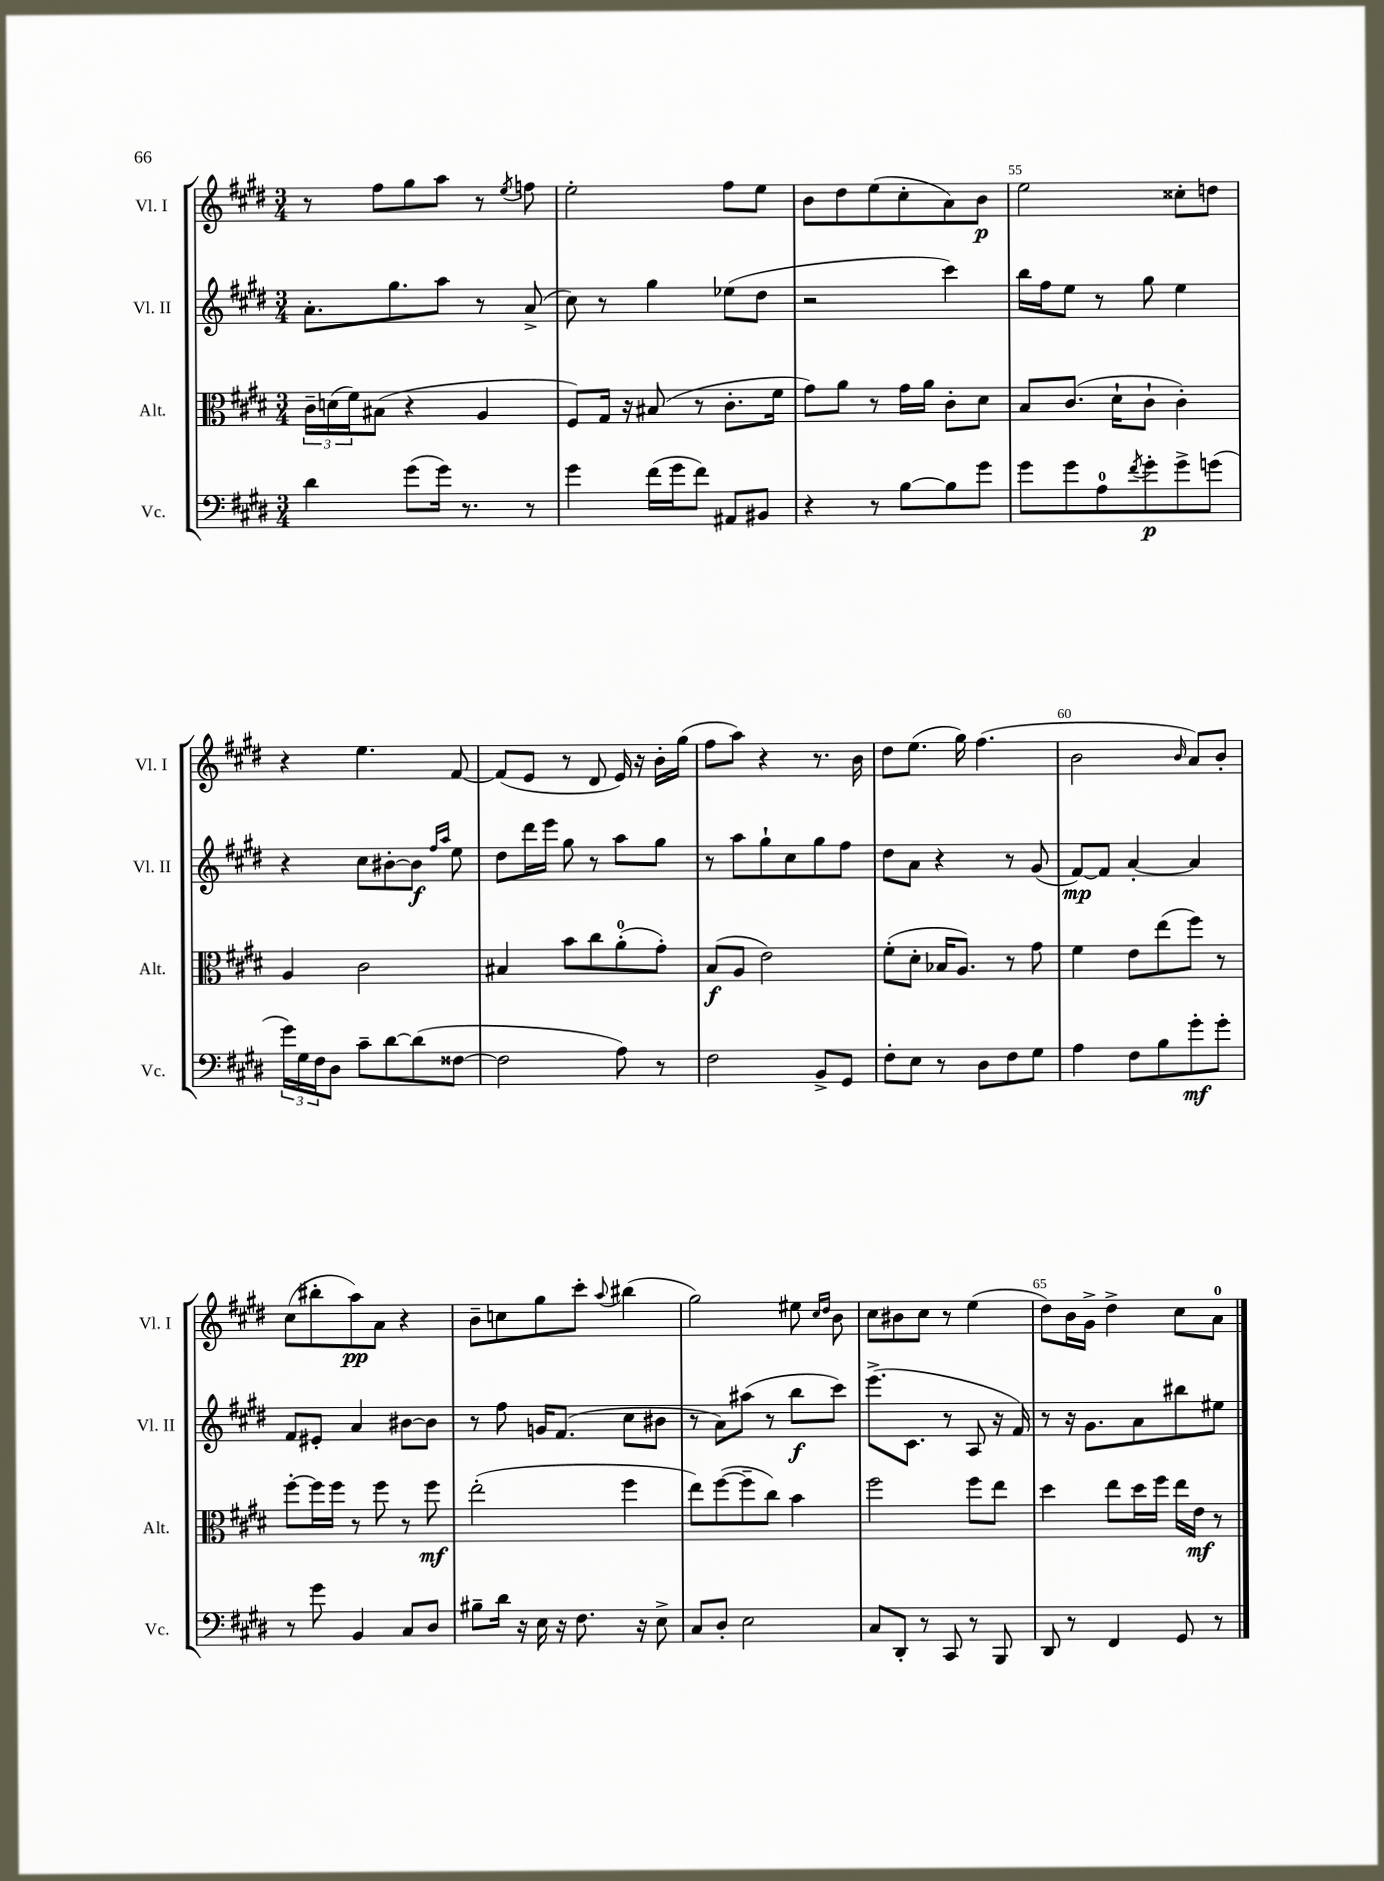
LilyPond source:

<<
\new StaffGroup <<
\new Staff = "s0" \with { instrumentName = "Vl. I" shortInstrumentName = "Vl. I" } {
    \clef treble \key e \major \numericTimeSignature \time 3/4
    r8 fis''8 gis''8 a''8 r8 \acciaccatura { e''8 } f''8 |
    e''2-. fis''8 e''8 |
    b'8 dis''8 e''8( cis''8-. a'8) b'8\p |
    e''2 cisis''8-. d''8 |
    r4 e''4. fis'8~ |
    fis'8( e'8 r8 dis'8 e'16) r16 b'16-. gis''16( |
    fis''8 a''8) r4 r8. b'16 |
    dis''8 e''8.( gis''16) fis''4.( |
    b'2 \grace { b'16 } a'8) b'8-. |
    cis''8( bis''8-. a''8\pp) a'8 r4 |
    b'8-- c''8 gis''8 cis'''8-. \appoggiatura { a''8 } bis''4( |
    gis''2) eis''8 \grace { cis''16 dis''16 } b'8 |
    cis''8 bis'8 cis''8 r8 e''4( |
    dis''8) b'16 gis'16-> dis''4-> cis''8 a'8-0 \bar "|." |
}
\new Staff = "s1" \with { instrumentName = "Vl. II" shortInstrumentName = "Vl. II" } {
    \clef treble \key e \major \numericTimeSignature \time 3/4
    a'8.-. gis''8. a''8 r8 a'8->( |
    cis''8) r8 gis''4 ees''8( dis''8 |
    r2 cis'''4) |
    b''16 fis''16 e''8 r8 gis''8 e''4 |
    r4 cis''8 bis'8~-. bis'8\f \grace { fis''16 a''16 } e''8 |
    dis''8 dis'''16 e'''16 gis''8 r8 a''8 gis''8 |
    r8 a''8 gis''8-! cis''8 gis''8 fis''8 |
    dis''8 a'8 r4 r8 gis'8( |
    fis'8~\mp) fis'8 a'4~-. a'4 |
    fis'8 eis'8-. a'4 bis'8~ bis'8 |
    r8 fis''8 g'16 fis'8.( cis''8 bis'8 |
    r8 a'8) ais''8( r8 b''8\f cis'''8) |
    e'''8.->( cis'8. r8 a8 r16 fis'16) |
    r8 r16 gis'8. a'8 bis''8 eis''8 \bar "|." |
}
\new Staff = "s2" \with { instrumentName = "Alt." shortInstrumentName = "Alt." } {
    \clef alto \key e \major \numericTimeSignature \time 3/4
    \tuplet 3/2 { cis'16-- d'16( fis'16) } bis8( r4 a4 |
    fis8) gis16 r16 bis8( r8 cis'8.-. fis'16 |
    gis'8) a'8 r8 gis'16 a'16 cis'8-. dis'8 |
    b8 cis'8.( dis'16-! cis'8-! cis'4-.) |
    a4 cis'2 |
    bis4 b'8 cis''8 a'8-0-.( gis'8-.) |
    b8\f( a8 e'2) |
    fis'8-.( dis'8-. bes16 a8.) r8 gis'8 |
    fis'4 e'8 e''8( fis''8) r8 |
    fis''8~-. fis''16 fis''16 r8 fis''8 r8 fis''8\mf |
    e''2-.( fis''4 |
    e''8) fis''8~( fis''8-- cis''8) b'4 |
    fis''2 fis''8 e''8 |
    dis''4 e''8 dis''16 fis''16 e''16 e'16\mf r8 \bar "|." |
}
\new Staff = "s3" \with { instrumentName = "Vc." shortInstrumentName = "Vc." } {
    \clef bass \key e \major \numericTimeSignature \time 3/4
    dis'4 gis'8( gis'16) r8. r8 |
    gis'4 fis'16( gis'16 fis'8) ais,8 bis,8 |
    r4 r8 b8~ b8 gis'8 |
    gis'8 gis'8 a8-0 \acciaccatura { fis'8 } gis'8-.\p gis'8-> g'8( |
    \tuplet 3/2 { gis'16) gis16 fis16 } dis8 cis'8-- dis'8~ dis'8( fisis8~ |
    fisis2 a8) r8 |
    fis2 b,8-> gis,8 |
    fis8-. e8 r8 dis8 fis8 gis8 |
    a4 fis8 b8 gis'8-.\mf gis'8-. |
    r8 gis'8 b,4 cis8 dis8 |
    bis8-- dis'16 r16 e16 r16 fis8. r16 e8-> |
    cis8 dis8-. e2 |
    cis8 dis,8-. r8 cis,8 r8 b,,8 |
    dis,8 r8 fis,4 gis,8 r8 \bar "|." |
}
>>
>>
\layout { \context { \Score currentBarNumber = #52 \override BarNumber.break-visibility = ##(#f #t #t) barNumberVisibility = #(every-nth-bar-number-visible 5) } }
